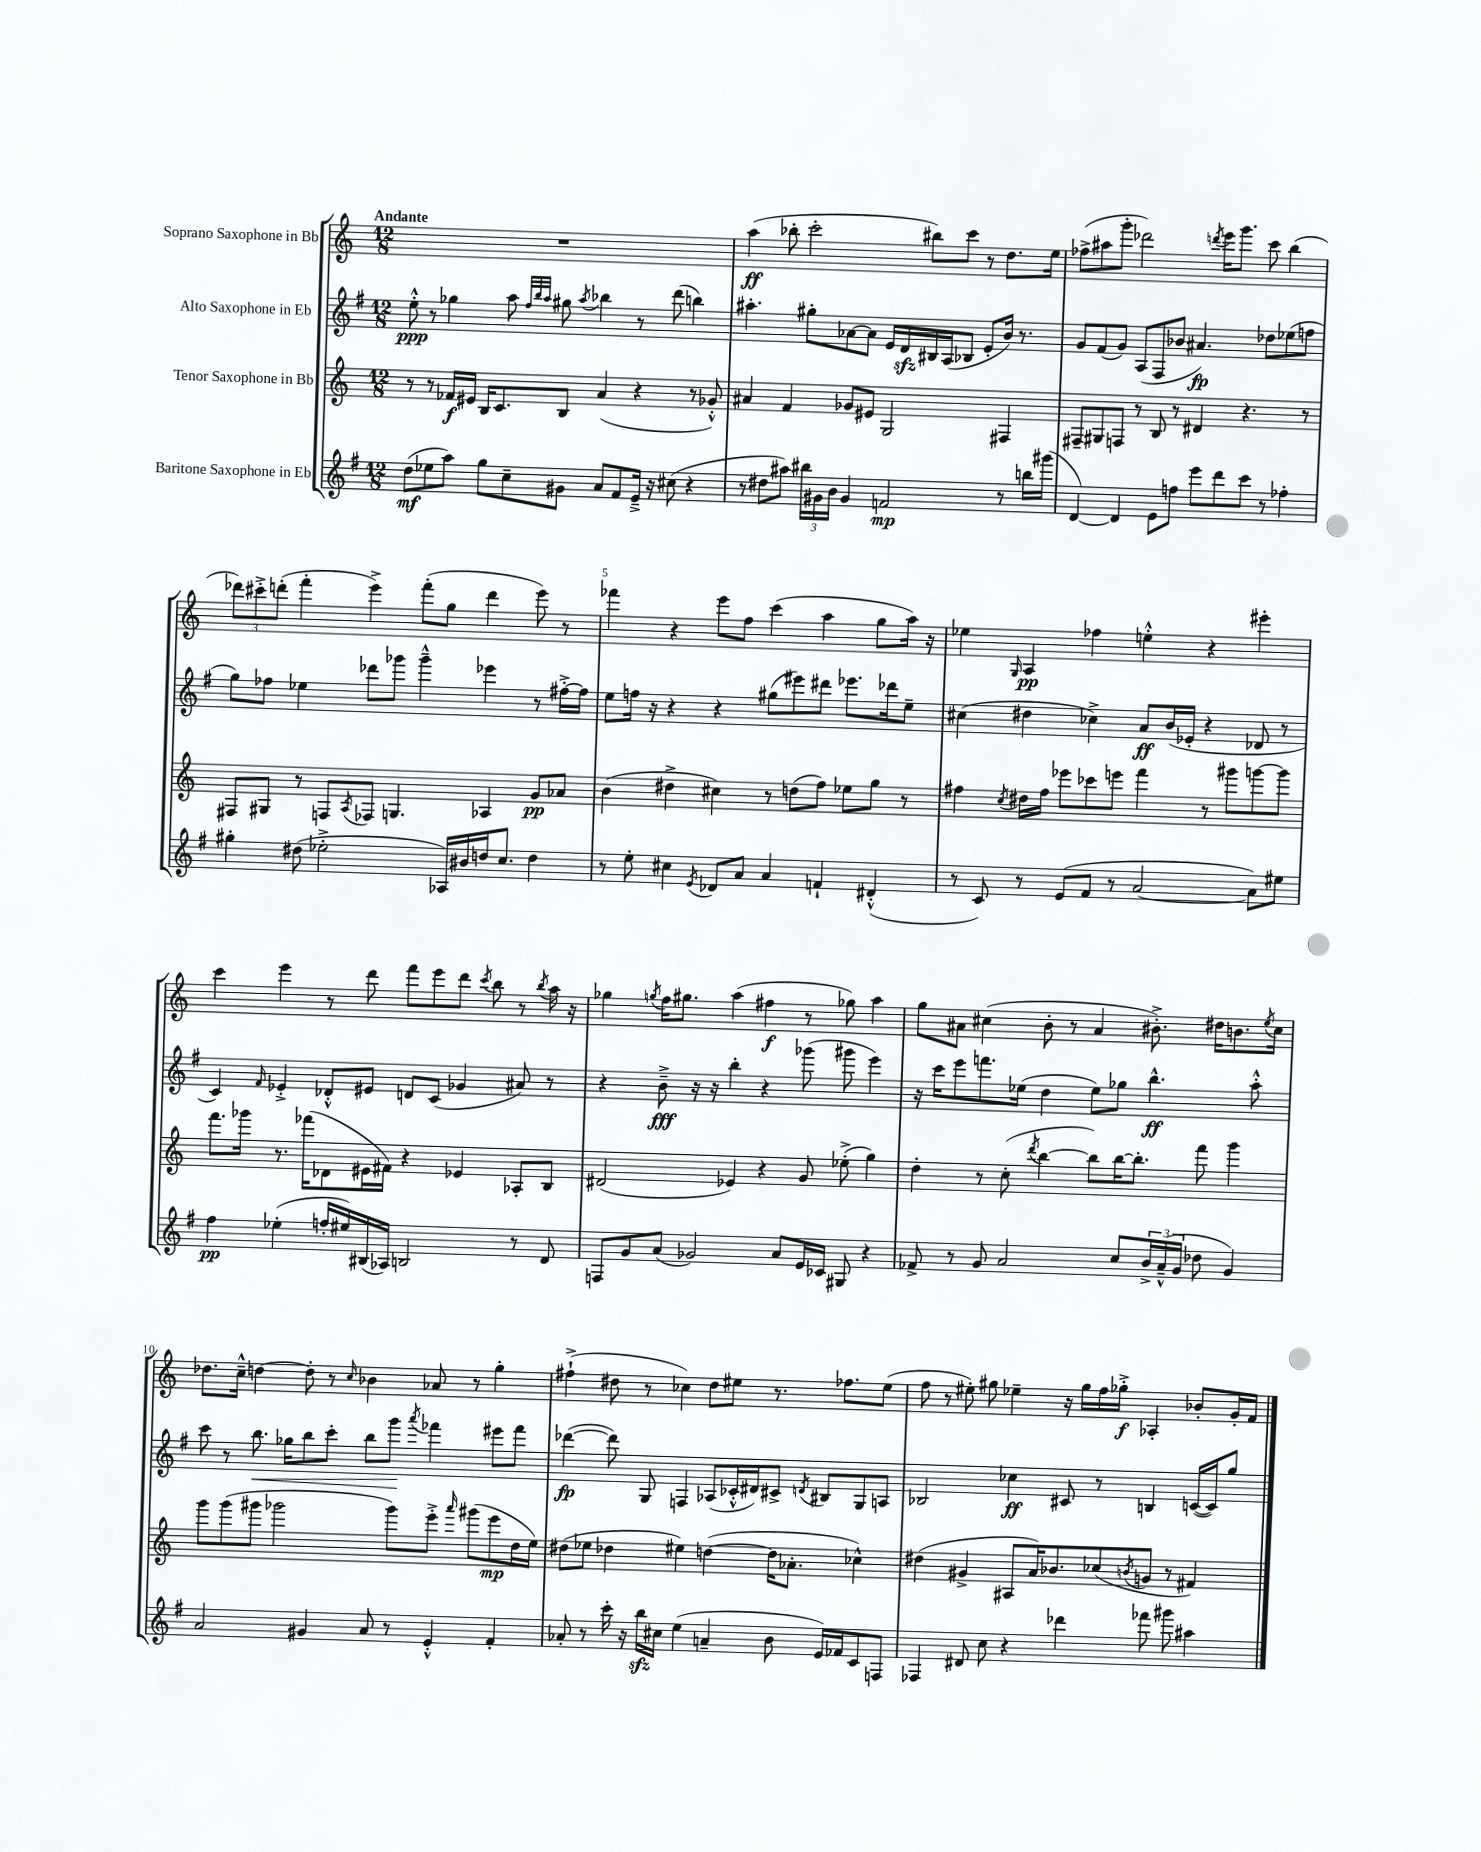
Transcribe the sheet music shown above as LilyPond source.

<<
\new StaffGroup <<
\new Staff = "s0" \with { instrumentName = "Soprano Saxophone in Bb" } {
    \clef treble \key c \major \numericTimeSignature \time 12/8 \tempo "Andante"
    R1. |
    a''4\ff( bes''8-. c'''2-. bis''8) c'''8 r8 d''8. e''16 |
    fes''8->( ais''8 g'''8-. des'''2) \acciaccatura { d'''8 } e'''16 g'''8. c'''8 b''4( |
    \tuplet 3/2 { des'''8) cis'''8-.-> d'''8-.( } f'''4-. e'''4->) f'''8-.( g''8 d'''4 e'''8) r8 |
    fes'''4 r4 e'''8 f''8 c'''4( a''4 g''8 a''16) r16 |
    ees''4 \grace { g16 } a4\pp fes''4 e''4-.-^ r4 eis'''4-. |
    c'''4 e'''4 r8 d'''8 f'''8 e'''8 d'''8 \acciaccatura { c'''8 } b''8 r8 \acciaccatura { b''8 } a''16 r16 |
    ges''4 \acciaccatura { g''8 } f''16 gis''8. a''4( fis''4\f r8 ges''8) a''4 |
    g''8 ais'8 cis''4( b'8-. r8 ais'4 bis'8.-.->) dis''16 b'8. \acciaccatura { e''8 } cis''16 |
    des''8. c''16---^ d''4~ d''8-. r8 \grace { c''16 } bes'4 aes'8 r8 g''4-. |
    fis''4-!->( dis''8 r8 ces''4) dis''8 eis''8 r8. fes''8. eis''8( |
    f''8 r8 eis''8-.) gis''8 ees''4-- r16 gis''16 f''16 ges''16-.->\f aes4-. bes'8-. g'16-. f'16 \bar "|." |
}
\new Staff = "s1" \with { instrumentName = "Alto Saxophone in Eb" } {
    \clef treble \key g \major \numericTimeSignature \time 12/8
    e''8-.-^\ppp r8 ges''4 a''8 \grace { fis''32 b''32 a''32 } gis''8 \acciaccatura { a''8 } bes''4 r8 d'''8( b''4) |
    ais''4.-. gis''8-. aes'8~ aes'8 e'16 d'16\sfz bis16 a16( bes8 e'8-. b'16) r8. |
    g'8 fis'8( g'8) a8( fis8 bes'8 ais'4.\fp) des''8 ees''8( f''8 |
    g''8) fes''8 ees''4 des'''8 ges'''8 ges'''4---^ ees'''4 r8 fis''16~-.-> fis''16 |
    e''8 f''16 r16 r4 r4 gis''8( eis'''8) dis'''8 ees'''8. des'''16 e''8-- |
    cis''4( dis''4 ces''4->) a'8\ff b'16( ees'16-. r4 des'8 r8 |
    c'4) \grace { fis'16 } ees'4-.-> des'8-.-^ eis'8 d'8 c'8( ges'4 ais'8) r8 |
    r4 b'8--->\fff r16 r16 b''4-. r4 ges'''8( gis'''8 e'''4) |
    r16 c'''16 e'''8 f'''8. ees''16( d''4 ees''8) ges''8 b''4.-^\ff a''8-.-^ |
    c'''8 r8 b''8.\< ges''16 b''8 c'''8-. b''8 g'''8\! \acciaccatura { a'''8 } fes'''4 eis'''8 fes'''8 |
    des'''4~\fp( des'''8) g8 f4 aes8( ces'16-.-^ dis'16) cis'8-> \acciaccatura { d'8 } bis8 g8 a8 |
    bes2 ces''4\ff cis'8 r8 b4 c'16~( c'16) g''8 \bar "|." |
}
\new Staff = "s2" \with { instrumentName = "Tenor Saxophone in Bb" } {
    \clef treble \key c \major \numericTimeSignature \time 12/8
    r8 r8 fes'16\f eis'16 b16 c'8. b8 a'4( r4 r8 ges'8-.-^) |
    ais'4 f'4 ges'8 eis'8 g2 fis4 |
    fis8-- gis8 f8 r8 b8 r8 dis'4 r4. r8 |
    fis8 gis8 r8 f8 \acciaccatura { a8 } fes8 g4. aes4 g'8\pp aes'8 |
    b'4( dis''4-> cis''4) r8 d''8( f''8) ees''8 g''8 r8 |
    fis''4 \acciaccatura { c''8 } dis''16 fis''16 ees'''8 ces'''8 e'''8 f'''4 r8 gis'''8 g'''8~ g'''8 |
    f'''8. ges'''16 r8. fes'''16( des'8 eis'16 fis'16) r4 ees'4 aes8-. b8 |
    dis'2( ees'4) r4 g'8 ees''8-.->( g''4) |
    d''4-. r8 c''8-.( \acciaccatura { d'''8 } b''4~ b''8) b''16~ b''8.-. f'''8 g'''4 |
    g'''8 g'''8( gis'''8 ges'''2 ges'''8) e'''8-.-> \grace { a'''16 } gis'''8( e'''8\mp d''16 e''16) |
    dis''8( ees''8 des''4 eis''4) d''4~( d''16 aes'8.-. ces''4-^) |
    dis''4( gis'4-> ais8 a'16) bes'8. ces''8( \acciaccatura { b'8 } g'8 r8 fis'4) \bar "|." |
}
\new Staff = "s3" \with { instrumentName = "Baritone Saxophone in Eb" } {
    \clef treble \key g \major \numericTimeSignature \time 12/8
    d''8\mf( ees''8 a''8) g''8 c''8-- gis'8 a'8 fis'8 e'16---> r16 cis''8( r4 |
    r8 dis''8 ais''8) \tuplet 3/2 { bis''16 gis'16 b'16 } gis'4 f'2\mp r8 b''16 gis'''16( |
    d'4~) d'4 e'8 f''8 e'''8 d'''8 c'''8 r8 fes''4-. |
    gis''4-. dis''8( ees''2-.-> aes16) bis'16 d''16 c''8. d''4 |
    r8 e''8-. cis''4 \acciaccatura { e'8 } des'8 a'8 a'4 f'4-! dis'4-.-^( |
    r8 c'8) r8 e'8( fis'8 r8 a'2~ a'8) eis''8 |
    fis''4\pp ees''4-.( f''16-. eis''16) bis16( aes16) b2 r8 d'8 |
    f8 g'8 a'8( ges'2) a'8 e'16 ces'16 gis8 r4 |
    fes'8-> r8 g'8 a'2 c''8 \tuplet 3/2 { b'16-> a'16---^( g'16 } des''8 g'4) |
    a'2 gis'4 a'8 r8 e'4-.-^ fis'4-. |
    aes'8-. r8 c'''16-. r16 b''16\sfz cis''16 e''4( a'4-- b'8 e'16) fes'16 c'8 f8 |
    fes4 dis'8 c''8 r4 des'''4 fes'''8 gis'''8 ais''4 \bar "|." |
}
>>
>>
\layout { \context { \Score \override BarNumber.break-visibility = ##(#f #t #t) barNumberVisibility = #(every-nth-bar-number-visible 5) } }
